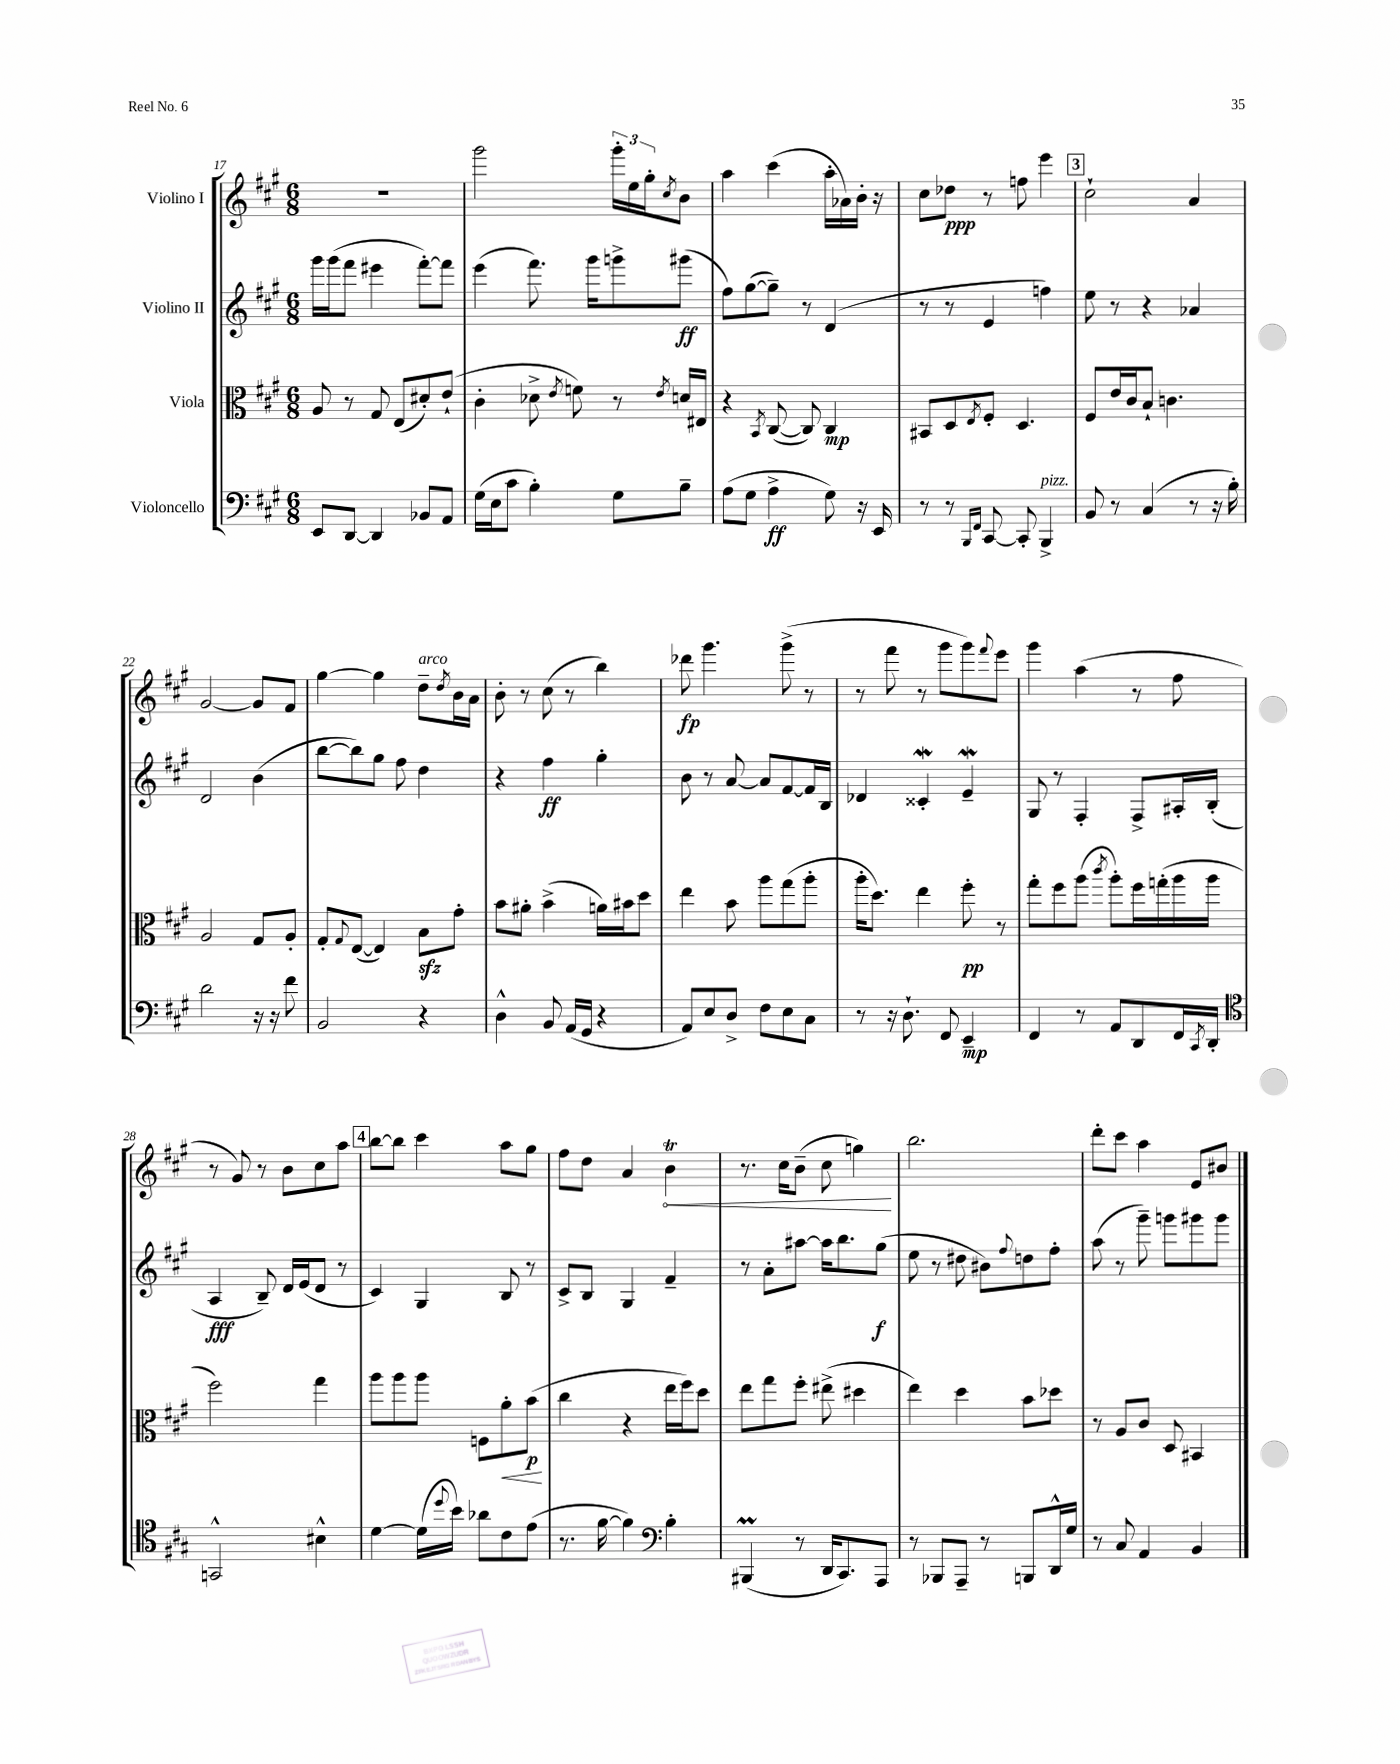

**kern	**dynam	**kern	**dynam	**kern	**dynam	**kern	**dynam
*part4	*part4	*part3	*part3	*part2	*part2	*part1	*part1
*staff4	*staff4	*staff3	*staff3	*staff2	*staff2	*staff1	*staff1
*I"Violoncello	*	*I"Viola	*	*I"Violino II	*	*I"Violino I	*
*clefF4	*	*clefC3	*	*clefG2	*	*clefG2	*
*k[f#c#g#]	*	*k[f#c#g#]	*	*k[f#c#g#]	*	*k[f#c#g#]	*
*M6/8	*	*M6/8	*	*M6/8	*	*M6/8	*
=17	=17	=17	=17	=17	=17	=17	=17
8EE/L	.	8A/	.	16ggg#\LL	.	2.r	.
.	.	.	.	(16ggg#\J	.	.	.
[8DD/J	.	8r	.	8fff#\J	.	.	.
4DD/]	.	8G#/	.	4eee#X\	.	.	.
.	.	(8E/L	.	.	.	.	.
8BB-X/L	.	8d#X'/)	.	[8fff#'\L)	.	.	.
8AA/J	.	(8e`/J	.	8fff#\J]	.	.	.
=18	=18	=18	=18	=18	=18	=18	=18
(16G#\LL	.	4c#'\	.	(4eee\	.	2ggg#\	.
16E\J	.	.	.	.	.	.	.
8c#\J	.	.	.	.	.	.	.
4B'\)	.	8d-X^\	.	8.fff#\)	.	.	.
.	.	8qe/	.	.	.	.	.
.	.	8fn\)	.	.	.	.	.
.	.	.	.	16ggg#\KL	.	.	.
8G#\L	.	8r	.	8gggn^\	.	24ggg#'\LL	.
.	.	.	.	.	.	24ee\	.
.	.	.	.	.	.	24gg#'\J	.
.	.	8qe/	.	.	.	8qcc#/	.
8B~\J	.	16dn/LL	.	(8ggg#X\J	ff	8b\J	.
.	.	16E#X/JJ	.	.	.	.	.
=19	=19	=19	=19	=19	=19	=19	=19
(8A\L	.	4r	.	8ff#\L)	.	4aa\	.
8G#\J	.	.	.	([8gg#\	.	.	.
.	.	8qBB/	.	.	.	.	.
4A^\	ff	([8C#/	.	8gg#~\J])	.	(4ccc#\	.
.	.	8C#/])	.	8r	.	.	.
8G#\)	.	4C#/	mp	(4d/	.	16aa'\LL	.
.	.	.	.	.	.	16a-X\)	.
16r	.	.	.	.	.	16b'\JJ	.
16EE/	.	.	.	.	.	16r	.
=20	=20	=20	=20	=20	=20	=20	=20
8r	.	8BB#X/L	.	8r	.	8cc#\L	.
8r	.	8D/	.	8r	.	8dd-X\J	ppp
16qqBBB/LL	.	.	.	.	.	.	.
16qqFF#/JJ	.	8qE/	.	.	.	.	.
[8CC#/	.	8F#'/J	.	4e/	.	8r	.
8CC#'/]	.	4.D/	.	.	.	8ffn\	.
!LO:TX:a:i:t=pizz.	!	!	!	!	!	!	!
4BBB^/	.	.	.	4ffn\)	.	4eee\	.
!!LO:REH:place=s1:t=3
=21	=21	=21	=21	=21	=21	=21	=21
8BB/	.	8F#/L	.	8ee\	.	2cc#`\	.
8r	.	16e/L	.	8r	.	.	.
.	.	16c#/J	.	.	.	.	.
(4C#/	.	8B`/J	.	4r	.	.	.
.	.	4.cn\	.	.	.	.	.
8r	.	.	.	4a-X/	.	4a/	.
16r	.	.	.	.	.	.	.
16B'\)	.	.	.	.	.	.	.
!!LO:LB:g=z
=22	=22	=22	=22	=22	=22	=22	=22
2d\	.	2A/	.	2d/	.	[2g#/	.
16r	.	8G#/L	.	(4b\	.	8g#/L]	.
16r	.	.	.	.	.	.	.
8f#\	.	8A'/J	.	.	.	8f#/J	.
=23	=23	=23	=23	=23	=23	=23	=23
2BB/	.	8G#'/L	.	[8bb\L	.	[4gg#\	.
.	.	8qqG#/	.	.	.	.	.
.	.	([8E/J	.	8bb\])	.	.	.
.	.	4E/])	.	8gg#\J	.	4gg#\]	.
.	.	.	.	8ff#\	.	.	.
!	!	!	!	!	!	!LO:TX:a:i:t=arco	!
4r	.	8Bzz\L	.	4dd\	.	8dd~\L	.
.	.	.	.	.	.	8qdd/	.
.	.	8g#'\J	.	.	.	16b\L	.
.	.	.	.	.	.	16a\JJ	.
=24	=24	=24	=24	=24	=24	=24	=24
4D^^\	.	8b\L	.	4r	.	8b'\	.
.	.	8a#X'\J	.	.	.	8r	.
8BB/	.	(4b^\	.	4ff#\	ff	(8cc#\	.
(16AA/LL	.	.	.	.	.	8r	.
16GG#/JJ	.	.	.	.	.	.	.
4r	.	16an\LL)	.	4gg#'\	.	4bb\)	.
.	.	16b#X\J	.	.	.	.	.
.	.	8dd\J	.	.	.	.	.
=25	=25	=25	=25	=25	=25	=25	=25
8AA/L)	.	4ee\	.	8b\	.	8ddd-X\	fp
8E/	.	.	.	8r	.	4.ggg#\	.
8D^/J	.	8b\	.	[8a/	.	.	.
8F#\L	.	8aa\L	.	8a/L]	.	.	.
8E\	.	(8gg#\	.	[8f#/	.	(8ggg#^\	.
8C#\J	.	8aa'\J	.	16f#/L]	.	8r	.
.	.	.	.	16B/JJ	.	.	.
=26	=26	=26	=26	=26	=26	=26	=26
8r	.	16aa'\KL	.	4d-X/	.	8r	.
.	.	8.dd\J)	.	.	.	.	.
16r	.	.	.	.	.	8fff#\	.
8.D`\	.	.	.	.	.	.	.
.	.	4ee\	.	4c##XW'/	.	8r	.
8FF#/	.	.	.	.	.	8ggg#\L	.
4EE~/	mp	8ff#'\	pp	4eW~/	.	8ggg#\)	.
.	.	.	.	.	.	8qqfff#/	.
.	.	8r	.	.	.	8eee\J	.
=27	=27	=27	=27	=27	=27	=27	=27
4FF#/	.	8gg#'\L	.	8G#/	.	4ggg#\	.
.	.	8ff#\	.	8r	.	.	.
8r	.	(8aa\J	.	4F#'/	.	(4aa\	.
.	.	8qccc#/	.	.	.	.	.
8AA/L	.	8aa'\L)	.	.	.	.	.
8DD/	.	16ff#\L	.	8F#^/L	.	8r	.
.	.	(16ggn'\	.	.	.	.	.
16FF#/L	.	16aa\	.	16A#X'/L	.	8ff#\	.
8qCC#/	.	.	.	.	.	.	.
16DD'/JJ	.	16aa\JJ	.	(16B'/JJ	.	.	.
!!LO:LB:g=z
=28	=28	=28	=28	=28	=28	=28	=28
*clefC4	*	*	*	*	*	*	*
2GGn^^/	.	2ff#\)	.	4A/	fff	8r	.
.	.	.	.	.	.	8g#/)	.
.	.	.	.	8B~/)	.	8r	.
.	.	.	.	16d/LL	.	8b\L	.
.	.	.	.	(16e/J	.	.	.
4B#X^^\	.	4gg#\	.	8d/J	.	8cc#\	.
.	.	.	.	8r	.	8aa\J	.
!!LO:REH:place=s1:t=4
=29	=29	=29	=29	=29	=29	=29	=29
[4d\	.	8aa\L	.	4c#/)	.	[8bb\L	.
.	.	8aa\	.	.	.	8bb\J]	.
(16d\LL]	.	8aa\J	.	4G#/	.	4ccc#\	.
8qqdd/	.	.	.	.	.	.	.
16b\JJ)	.	.	.	.	.	.	.
8a-X\L	.	8Fn\L	.	.	.	.	.
!	!	!	!LO:HP:b	!	!	!	!
8c#\	.	8a'\	<	8B/	.	8aa\L	.
(8e\J	.	(8b\J	p	8r	.	8gg#\J	.
.	.	.	[	.	.	.	.
=30	=30	=30	=30	=30	=30	=30	=30
8.r	.	4cc#\	.	8c#^/L	.	8ff#\L	.
.	.	.	.	8B/J	.	8dd\J	.
[16f#\	.	.	.	.	.	.	.
4f#\])	.	4r	.	4G#/	.	4a/	.
*clefF4	*	*	*	*	*	*	*
!	!	!	!	!	!	!	!LO:HP:b
4B'\	.	16ee\LL	.	4f#~/	.	4bT\	<
.	.	16ff#\J)	.	.	.	.	.
.	.	8dd\J	.	.	.	.	.
=31	=31	=31	=31	=31	=31	=31	=31
(4BBB#Xm/	.	8ee\L	.	8r	.	8.r	.
.	.	8gg#\	.	8a'\L	.	.	.
.	.	.	.	.	.	16cc#\KL	.
8r	.	8ff#'\J	.	[8aa#X\J	.	(8b~\J	.
16DD/KL	.	(8ee#X^\	.	16aa#\KL]	.	8cc#\	.
8.CC#/)	.	.	.	8.bb\	.	.	.
.	.	4dd#X\	.	.	.	4ggn\)	.
8AAA/J	.	.	.	(8gg#\J	f	.	.
.	.	.	.	.	.	.	[
=32	=32	=32	=32	=32	=32	=32	=32
8r	.	4ee\)	.	8ee\	.	2.bb\	.
8BBB-X/L	.	.	.	8r	.	.	.
8AAA~/J	.	4dd\	.	8dd#X\	.	.	.
8r	.	.	.	8b#X\L)	.	.	.
.	.	.	.	8qqff#/	.	.	.
8BBBn/L	.	8b\L	.	8ddn\	.	.	.
16DD^^/L	.	8dd-X\J	.	8ff#'\J	.	.	.
16G#/JJ	.	.	.	.	.	.	.
=33	=33	=33	=33	=33	=33	=33	=33
8r	.	8r	.	(8aa\	.	8ddd'\L	.
8C#/	.	8A/L	.	8r	.	8ccc#\J	.
4AA/	.	8c#/J	.	8ggg#~\)	.	4aa\	.
.	.	8D/	.	8gggn\L	.	.	.
4BB/	.	4BB#X/	.	8ggg#X\	.	8e/L	.
.	.	.	.	8ggg#\J	.	8b#X/J	.
==	==	==	==	==	==	==	==
*-	*-	*-	*-	*-	*-	*-	*-
